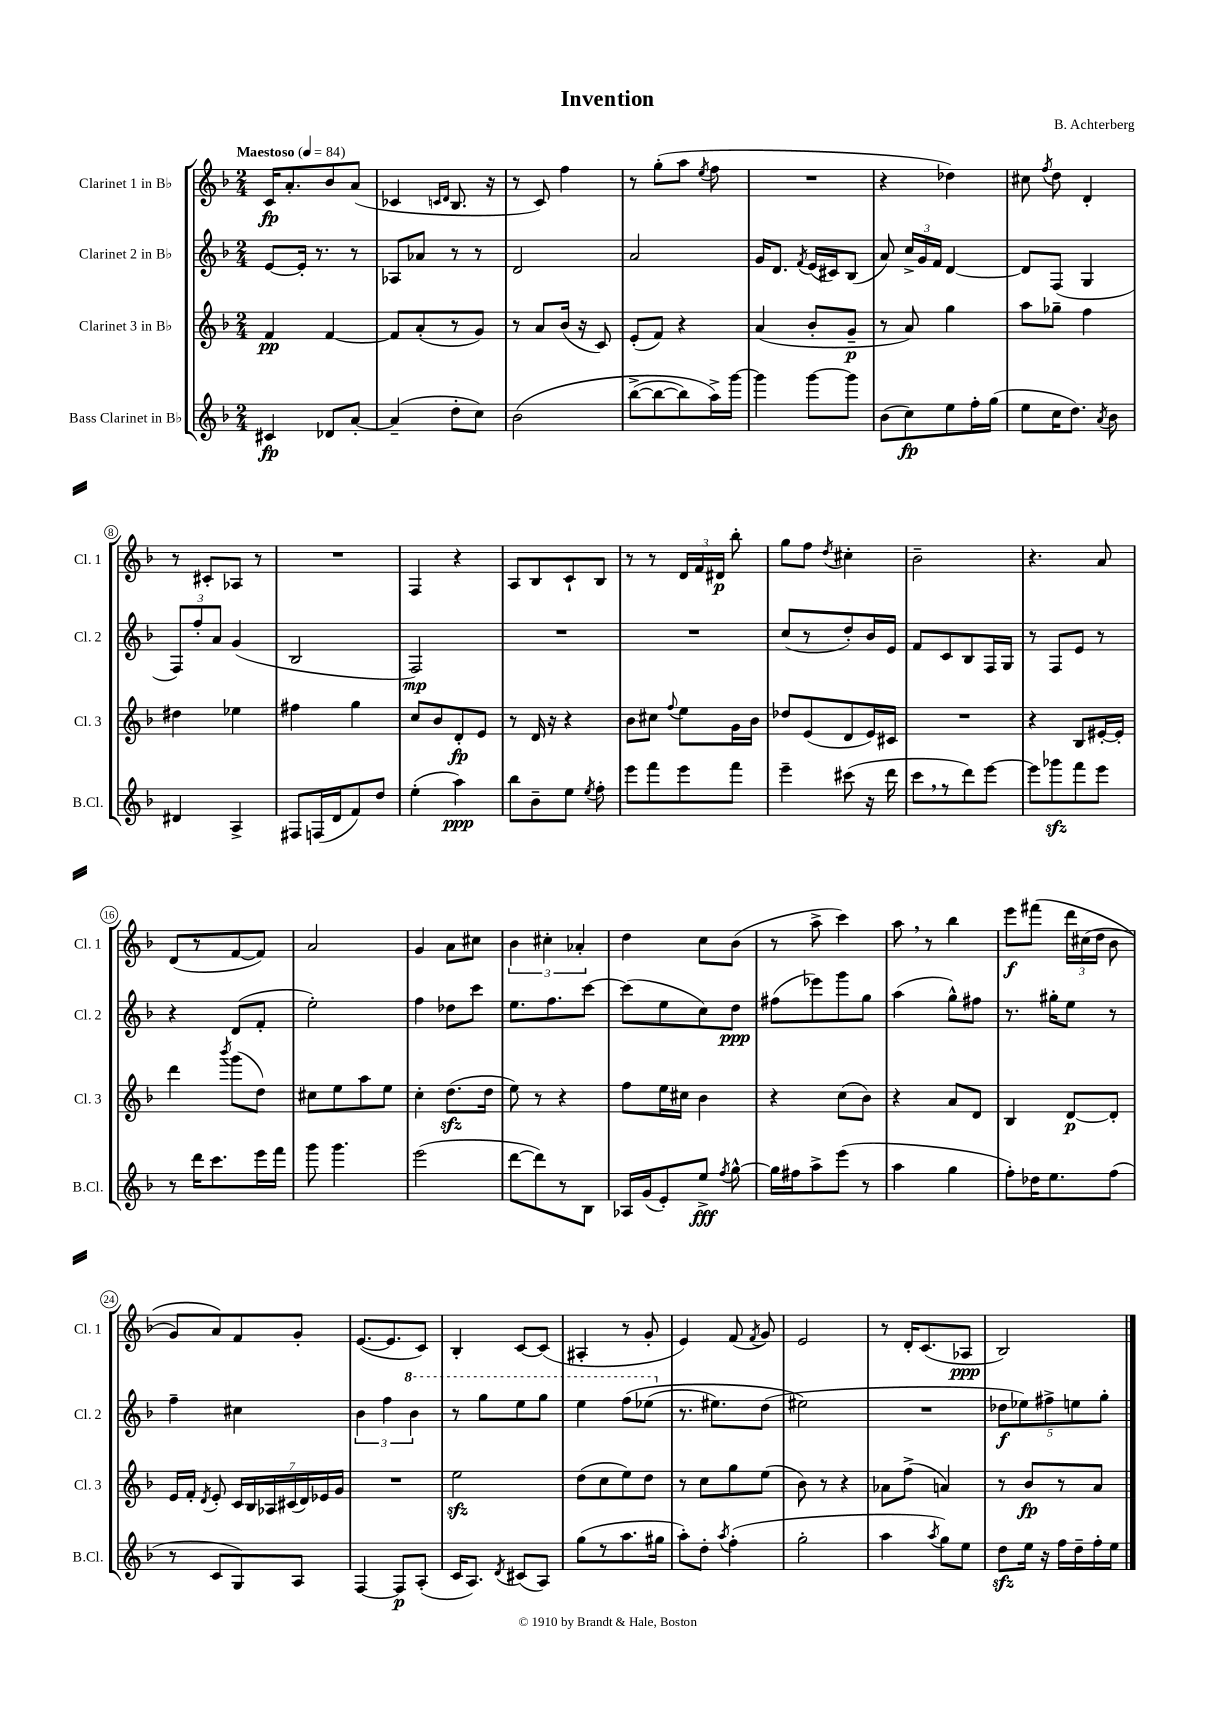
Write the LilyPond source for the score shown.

\header { title = "Invention" composer = "B. Achterberg" }
<<
\new StaffGroup <<
\new Staff = "s0" \with { instrumentName = "Clarinet 1 in Bb" shortInstrumentName = "Cl. 1" } {
    \clef treble \key f \major \numericTimeSignature \time 2/4 \tempo "Maestoso" 4 = 84
    \autoBeamOff c'16[\fp a'8.-. bes'8 a'8]( |
    ces'4 \grace { c'16[ d'16] } bes8. r16 |
    r8 c'8) f''4 |
    r8 g''8[-.( a''8] \acciaccatura { e''8 } f''8 |
    R2 |
    r4 des''4) |
    cis''8 \acciaccatura { f''8 } d''8 d'4-. |
    r8 cis'8[-. aes8] r8 |
    R2 |
    f4 r4 |
    a8[ bes8 c'8-! bes8] |
    r8 r8 \tuplet 3/2 { d'16[ f'16 dis'16]\p } bes''8-. |
    g''8[ f''8] \acciaccatura { d''8 } cis''4-. |
    bes'2-- |
    r4. a'8 |
    d'8[( r8 f'8~ f'8]) |
    a'2 |
    g'4 a'8[ cis''8] |
    \tuplet 3/2 { bes'4 cis''4-. aes'4-. } |
    d''4 c''8[ bes'8]( |
    r8 a''8-> c'''4) |
    a''8 \breathe r8 bes''4 |
    e'''8[\f fis'''8]\( \tuplet 3/2 { d'''16[ cis''16( d''16] } bes'8 |
    g'8[) a'8\) f'8 g'8]-. |
    e'8.[~( e'8. c'8]) |
    bes4-. c'8[~ c'8]( |
    ais4-. r8 g'8-. |
    e'4) f'8( \acciaccatura { f'8 } g'8) |
    e'2 |
    r8 d'16[-. c'8.( aes8]\ppp |
    bes2) \bar "|." |
}
\new Staff = "s1" \with { instrumentName = "Clarinet 2 in Bb" shortInstrumentName = "Cl. 2" } {
    \clef treble \key f \major \numericTimeSignature \time 2/4
    \autoBeamOff e'8[~ e'16]-. r8. r8 |
    aes8[ aes'8] r8 r8 |
    d'2 |
    a'2 |
    g'16[ d'8.] \acciaccatura { f'8 } e'16[( cis'16) bes8]( |
    a'8) \tuplet 3/2 { c''16[-> g'16 f'16] } d'4~ |
    d'8[ f8]( g4 |
    \tuplet 3/2 { f8[) f''8-. a'8] } g'4( |
    bes2 |
    f2\mp) |
    R2 |
    R2 |
    c''8[( r8 d''8-.) bes'16 e'16] |
    f'8[ c'8 bes8 f16 g16] |
    r8 f8[ e'8] r8 |
    r4 d'8[( f'8]-. |
    e''2-.) |
    f''4 des''8[ c'''8] |
    e''8.[ f''8. c'''8]~ |
    c'''8[( e''8 c''8) d''8]\ppp |
    fis''8[( ees'''8) g'''8 g''8] |
    a''4( g''8[-^) fis''8] |
    r8. gis''16[-. e''8] r8 |
    f''4-- cis''4 |
    \tuplet 3/2 { bes'4 f''4 \ottava #1 bes''4 } |
    r8 g'''8[ e'''8 g'''8] |
    e'''4 f'''8[\( ees'''8]( \ottava #0 |
    r8. eis''8.[) d''8]( |
    eis''2\) |
    R2 |
    \tuplet 5/4 { des''8[\f ees''8) fis''8-> e''8 g''8]-. } \bar "|." |
}
\new Staff = "s2" \with { instrumentName = "Clarinet 3 in Bb" shortInstrumentName = "Cl. 3" } {
    \clef treble \key f \major \numericTimeSignature \time 2/4
    \autoBeamOff f'4\pp f'4~ |
    f'8[ a'8-.( r8 g'8]) |
    r8 a'8[ bes'16]( r16 c'8) |
    e'8[-.( f'8]) r4 |
    a'4( bes'8[-. g'8]--\p |
    r8 a'8) g''4 |
    a''8[ ges''8]-- f''4 |
    dis''4 ees''4 |
    fis''4 g''4 |
    c''8[ bes'8 d'8-.\fp e'8] |
    r8 d'16 r16 r4 |
    bes'8[ cis''8] \appoggiatura { f''8 } e''8[ g'16 bes'16] |
    des''8[ e'8( d'8 e'16) cis'16] |
    R2 |
    r4 bes8[ eis'16~-. eis'16]-. |
    d'''4 \acciaccatura { bes'''8 } g'''8[( d''8]) |
    cis''8[ e''8 a''8 e''8] |
    c''4-. d''8.[\sfz( d''16] |
    e''8) r8 r4 |
    f''8[ e''16 cis''16] bes'4 |
    r4 c''8[( bes'8]) |
    r4 a'8[ d'8] |
    bes4 d'8[~\p d'8]-. |
    e'16[ f'16]-. \acciaccatura { d'8 } e'8-. \tuplet 7/4 { c'16[ bes16 aes16 cis'16( d'16) ees'16 g'16] } |
    R2 |
    e''2\sfz |
    d''8[( c''8 e''8) d''8] |
    r8 c''8[ g''8 e''8]( |
    bes'8) r8 r4 |
    aes'8[ f''8]->( a'4) |
    r8 bes'8[\fp r8 a'8] \bar "|." |
}
\new Staff = "s3" \with { instrumentName = "Bass Clarinet in Bb" shortInstrumentName = "B.Cl." } {
    \clef treble \key f \major \numericTimeSignature \time 2/4
    \autoBeamOff cis'4\fp des'8[ a'8]~-. |
    a'4--( d''8[-. c''8]) |
    bes'2\( |
    bes''8[~->( bes''8~ bes''8) a''16->\) g'''16]~ |
    g'''4 g'''8[~ g'''8] |
    bes'8[( c''8\fp) e''8 f''16-. g''16]( |
    e''8[ c''16 d''8.]) \acciaccatura { a'8 } bes'8 |
    dis'4 a4-> |
    fis8[ f16( d'16 f'8) d''8] |
    e''4-.( a''4\ppp) |
    bes''8[ bes'8-- e''8] \acciaccatura { e''8 } f''8-. |
    e'''8[ f'''8 e'''8 f'''8] |
    e'''4-- cis'''8( r16 d'''16 |
    c'''8[ \breathe r8 d'''8) e'''8]~ |
    e'''8[ ges'''8\sfz f'''8 e'''8] |
    r8 d'''16[ c'''8. e'''16 f'''16] |
    g'''8 g'''4. |
    e'''2( |
    d'''8[~ d'''8) r8 bes8] |
    aes16[ g'16( e'8-.) e''8]->\fff \acciaccatura { f''8 } g''8~-^ |
    g''16[ fis''16 a''8-> e'''8]( r8 |
    a''4 g''4 |
    f''8[-.) des''16 e''8. f''8]( |
    r8 c'8[ g8) a8] |
    f4~ f8[\p a8]-.( |
    c'16[ a8.]) \acciaccatura { d'8 } cis'8[( a8]) |
    g''8[( r8 a''8. gis''16] |
    a''8[-.) d''8]-. \acciaccatura { a''8 } f''4-.( |
    g''2-. |
    a''4 \acciaccatura { a''8 } g''8[) e''8] |
    d''8[\sfz e''16] r16 f''16[ d''16-- f''16-. e''16] \bar "|." |
}
>>
>>
\layout { \context { \Score \override BarNumber.stencil = #(make-stencil-circler 0.1 0.3 ly:text-interface::print) } }
